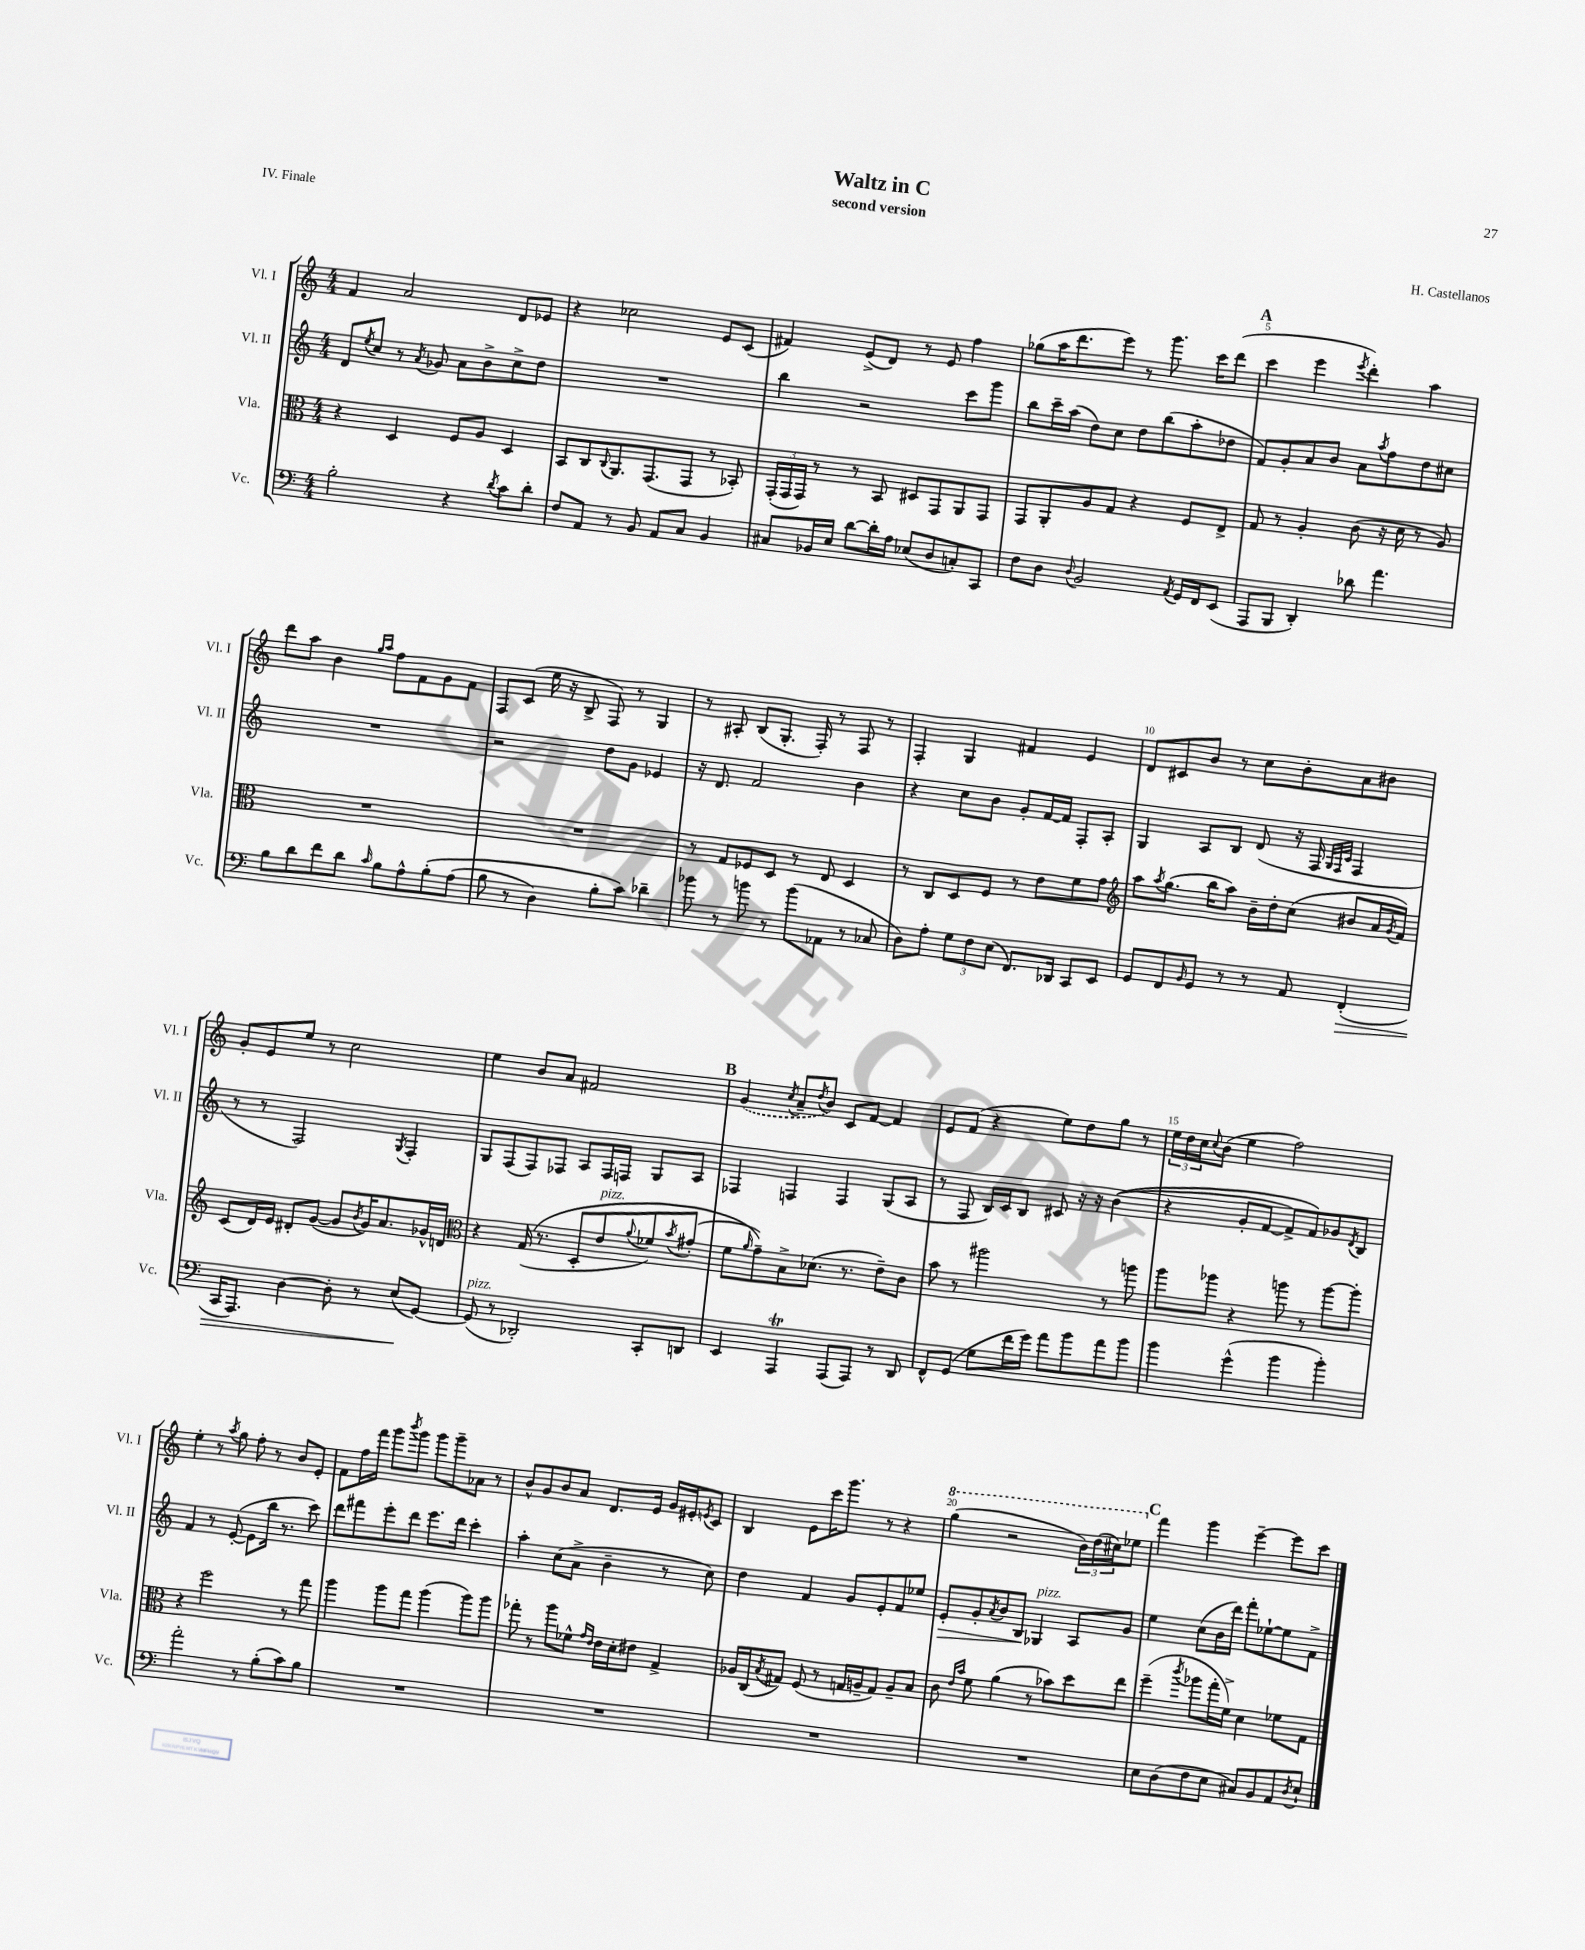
\header { title = "Waltz in C" composer = "H. Castellanos" subtitle = "second version" piece = "IV. Finale" }
<<
\new StaffGroup <<
\new Staff = "s0" \with { instrumentName = "Vl. I" shortInstrumentName = "Vl. I" } {
    \clef treble \key c \major \numericTimeSignature \time 4/4
    f'4 a'2 d'8 ees'8 |
    r4 ces''2 e'8 c'8( |
    fis'4) e'8->( d'8) r8 e'8 f''4 |
    ges''8( a''16 d'''8. e'''8) r8 g'''8. c'''16 d'''8( |
    \mark \markup { \bold "A" } c'''4 e'''4 \acciaccatura { e'''8 } d'''4-.) a''4 |
    d'''8 a''8 b'4 \grace { g''16 a''16 } f''8 f'8 g'8 f'8 |
    f8 c'8( e''16 r16 b8-> f8) r8 g4 |
    r8 ais8-. b8( g8.-. f16-.) r8 f8 r8 |
    f4-. g4 fis'4 e'4 |
    d'8 cis'8 b'8 r8 c''8 b'8-. a'8 bis'8 |
    g'8-. e'8 e''8 r8 c''2 |
    e''4 b'8 a'8 fis'2 |
    \mark \markup { \bold "B" } \once \slurDashed g'4( \acciaccatura { c''8 } a'8-- \acciaccatura { d''8 } b'8) c'8 f'8~ f'4 |
    e'8 f'8( r4 e''8) d''8 g''8 r8 |
    \tuplet 3/2 { e''16 d''16 c''16 } \appoggiatura { c''8 } b'8( e''4 f''2) |
    e''4-. r8 \acciaccatura { a''8 } g''8 f''8-. r8 b'8 e'8-. |
    f'8 f''16 f'''16 g'''8 \acciaccatura { b'''8 } g'''8 g'''8 g'''8-- aes'8 r8 |
    b'8-^ g'8 b'8 a'8 d'8. e'16 g'16 eis'16-. \acciaccatura { e'8 } c'8 |
    b4 e'8 c'''16 g'''8. r8 r4 |
    \ottava #1 g'''4( r2 \tuplet 3/2 { b''16) d'''16( cis'''16) } ees'''8 \ottava #0 |
    \mark \markup { \bold "C" } f'''4 g'''4 e'''4~-- e'''8 c'''8 \bar "|." |
}
\new Staff = "s1" \with { instrumentName = "Vl. II" shortInstrumentName = "Vl. II" } {
    \clef treble \key c \major \numericTimeSignature \time 4/4
    d'8 \acciaccatura { e''8 } c''8 r8 \acciaccatura { a'8 } ges'8 a'8 b'8-> c''8-> d''8 |
    R1 |
    b''4 r2 c'''8 g'''8 |
    b''8 c'''16-- a''16( d''8) c''8 d''8 b''8( a''8-. des''8 |
    \mark \markup { \bold "A" } f'8) g'8-. a'8 b'8 a'8 \acciaccatura { a''8 } f''8 d''8 cis''8 |
    R1 |
    r2 d''8 g'8 ees'4 |
    r16 d'8. f'2 b'4 |
    r4 c''8 b'8 g'8-. f'16~ f'16 f8-. a8-. |
    g4 a8 b8 d'8( r16 f16 \grace { g32 f32 c'32 } f4 |
    r8 r8 f2) \acciaccatura { g8 } f4-. |
    g8 f8( f8) fes8 a8 fes16 f16 g8 a8 |
    \mark \markup { \bold "B" } fes4 f4 f4 g8( a8 |
    r8 f8 b16) c'16 b8 cis'8 r16 r16 b'4(\( |
    r4 g'8-. f'8~ f'8->) f'8\) ges'8 \acciaccatura { d'8 } b8 |
    f'4 r8 e'8~-.( e'8 b''16 r8. c'''8) |
    d'''8 fis'''8 e'''8-. d'''8 e'''8. d'''16 c'''4-. |
    a''4-. c''8( a'8-> b'4-- r8 c''8) |
    d''4 f'4 g'8 e'8-. f'8 ees''8 |
    e'8-.\> g'8-. \acciaccatura { a'8 } b'8 b8\! ges4^\markup { \italic "pizz." } a8 g'8 |
    \mark \markup { \bold "C" } e''4 c''8( b'16 d'''16) f'''8-. ees''8~-! ees''8 f'8-> \bar "|." |
}
\new Staff = "s2" \with { instrumentName = "Vla." shortInstrumentName = "Vla." } {
    \clef alto \key c \major \numericTimeSignature \time 4/4
    r4 d4 f8 a8 d4 |
    b,8 c8 \appoggiatura { c8 } a,8. g,8.( g,8 r8 bes,8-.) |
    \tuplet 3/2 { g,16-.( g,16 g,16) } r8 r8 b,8 dis8 g,8 a,8 g,8 |
    g,8 a,8-. a8 g8 r4 f8 e8-> |
    \mark \markup { \bold "A" } g8 r8 a4-. c'8( r16 d'16 r8 a8) |
    R1 |
    R1 |
    r8 g8 fes8 d8 r8 e8 d4 |
    r8 c8 d8 f8 r8 e'8 f'8 g'8 |
    \clef treble a''8 \acciaccatura { a''8 } g''8.( b''16 a''8) b'16-- d''16-. c''8( bis'8 a'16 \acciaccatura { g'8 } f'16) |
    c'8( d'16) e'16 dis'8-. g'8~( g'8 \acciaccatura { b'8 } g'16) a'8. ges'16-^ d'16 |
    \clef alto r4 g16(\( r8. d8-. e'8^\markup { \italic "pizz." } \appoggiatura { a'8 } fes'8) \acciaccatura { b'8 } gis'8-.( |
    \mark \markup { \bold "B" } f'8 \grace { a'16 } g'8--)\) b8-> des'8.( r8. e'8--) c'8 |
    b'8 r8 ais''2 r8 a''8 |
    a''8 aes''8 r4 a''8 r8 a''8~ a''8-. |
    r4 f''2 r8 g''8 |
    a''4 a''8 g''8 a''4( a''8) a''8 |
    ges''8-. r8 a''8 fes'8-^ \grace { g'16 e'16 } e'16 d'16-. eis'8 g4-> |
    aes16 c16( \acciaccatura { b8 } gis8) f8( r8 g16 a16-- g8) a8-- b8 |
    c'8 \grace { e'16 b'16 } f'8 a'4( r8 bes'8) d''8 e''8 |
    \mark \markup { \bold "C" } f''4--( \acciaccatura { c'''8 } aes''8 g''16-. f'16->) d'4 fes'8 g8 \bar "|." |
}
\new Staff = "s3" \with { instrumentName = "Vc." shortInstrumentName = "Vc." } {
    \clef bass \key c \major \numericTimeSignature \time 4/4
    b2-. r4 \acciaccatura { d'8 } c'8 d'8-. |
    f8 a,8 r8 b,8 a,8 c8 b,4 |
    cis8 bes,16 e16 d'8~ d'16-. a16 ees8( d8 c8-.) c,8 |
    f8 d8 \appoggiatura { d8 } b,2 \acciaccatura { a,8 } g,16 f,16 e,8( |
    \mark \markup { \bold "A" } a,,8 b,,8 d,4-.) des'8 a'4. |
    b8 d'8 f'8 d'8 \grace { c'16 } b8 a8-^ b8-.\( a8( |
    b8 r8 d4) b8-. c'8\) des'4-- |
    bes'8 r8 b'8 r8 b'8( aes,8 r8 ces8 |
    d8) a8-. \tuplet 3/2 { g8 f8 e8( } f,8.) des,16 c,8 e,8 |
    g,8 f,8 \grace { b,16 } g,8 r8 r8 a,8 f,4-.\>( |
    c,16 a,,8.) d4~ d8-. r8 e8\!( g,8~) |
    g,8^\markup { \italic "pizz." }( r8 des,2-.) c,8-. d,8 |
    \mark \markup { \bold "B" } e,4 a,,4\trill a,,8( a,,8) r8 d,8 |
    f,8-^ g,8( g8 f'16 g'16) a'8 b'8 a'8 b'8 |
    b'4 g'4-^( b'4 b'4-.) |
    a'2-. r8 b8-.( c'8) b8 |
    R1 |
    R1 |
    R1 |
    R1 |
    \mark \markup { \bold "C" } e8 d8( f8 e8 cis8) b,8 a,8 \acciaccatura { d8 } e8-! \bar "|." |
}
>>
>>
\layout { \context { \Score \override BarNumber.break-visibility = ##(#f #t #t) barNumberVisibility = #(every-nth-bar-number-visible 5) } }
